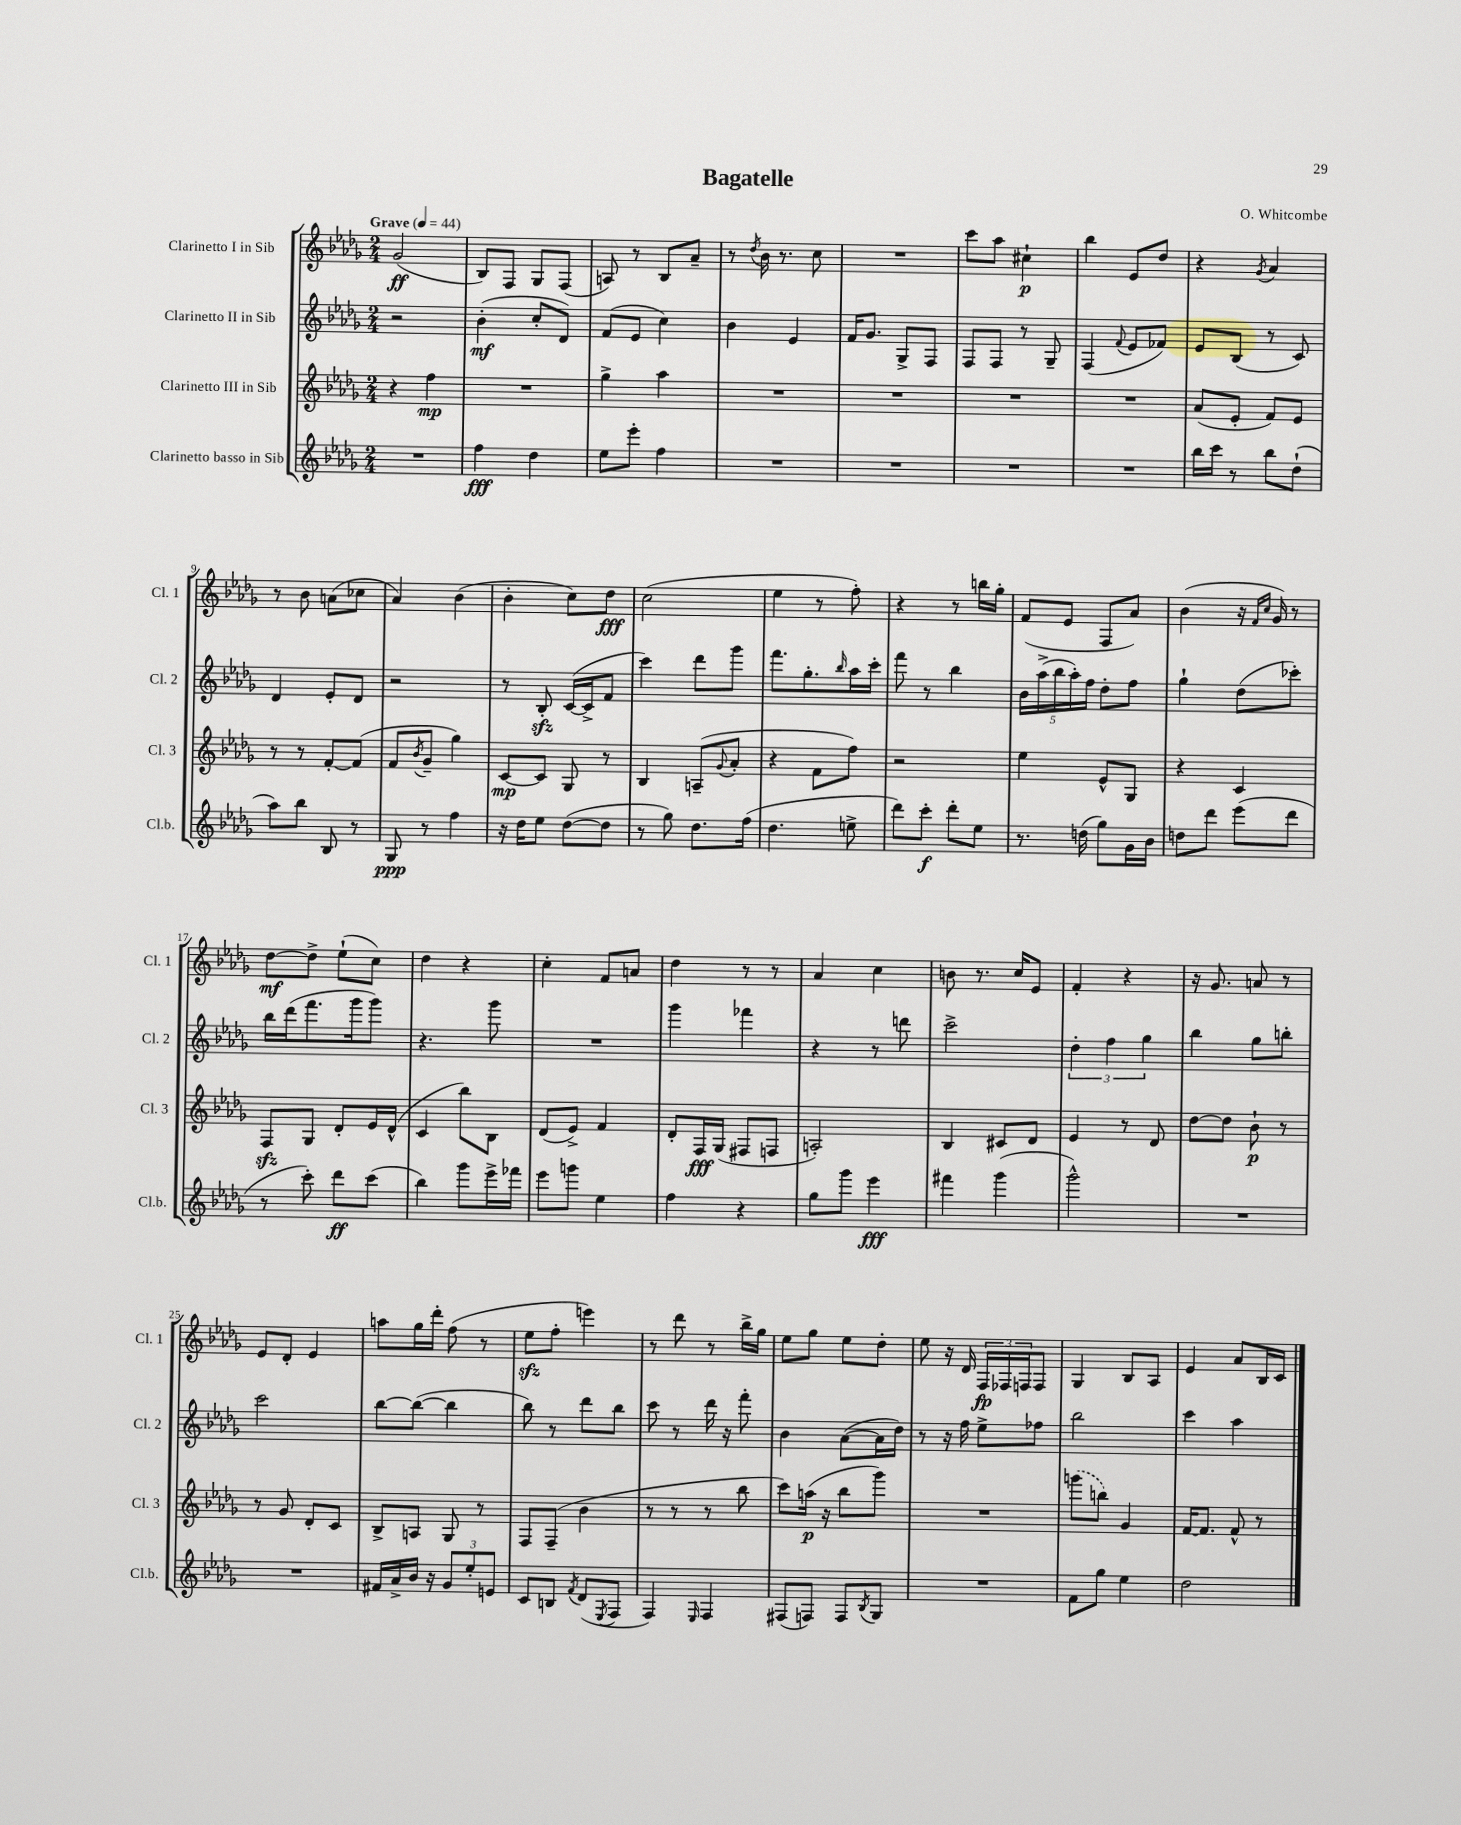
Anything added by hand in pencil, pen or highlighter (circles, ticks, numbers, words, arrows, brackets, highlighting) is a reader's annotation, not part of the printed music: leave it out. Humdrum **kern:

**kern	**dynam	**kern	**dynam	**kern	**dynam	**kern	**dynam
*part4	*part4	*part3	*part3	*part2	*part2	*part1	*part1
*staff4	*staff4	*staff3	*staff3	*staff2	*staff2	*staff1	*staff1
*I"Clarinetto basso in Sib	*	*I"Clarinetto III in Sib	*	*I"Clarinetto II in Sib	*	*I"Clarinetto I in Sib	*
*I'Cl.b.	*	*I'Cl. 3	*	*I'Cl. 2	*	*I'Cl. 1	*
*clefG2	*	*clefG2	*	*clefG2	*	*clefG2	*
*k[b-e-a-d-g-]	*	*k[b-e-a-d-g-]	*	*k[b-e-a-d-g-]	*	*k[b-e-a-d-g-]	*
*M2/4	*	*M2/4	*	*M2/4	*	*M2/4	*
*MM44	*	*MM44	*	*MM44	*	*MM44	*
=1	=1	=1	=1	=1	=1	=1	=1
!	!	!	!	!	!	!LO:TX:a:B:t=Grave	!
2r	.	4r	.	2r	.	(2g-/	ff
.	.	4ff\	mp	.	.	.	.
=2	=2	=2	=2	=2	=2	=2	=2
4ff\	fff	2r	.	(4b-'\	mf	8B-/L)	.
.	.	.	.	.	.	8F/J	.
4dd-\	.	.	.	8cc'/L	.	8G-/L	.
.	.	.	.	8d-/J)	.	(8F/J	.
=3	=3	=3	=3	=3	=3	=3	=3
8ee-\L	.	4gg-^\	.	(8f/L	.	8An/)	.
8eee-'\J	.	.	.	8e-/J	.	8r	.
4ff\	.	4aa-\	.	4cc\)	.	8B-/L	.
.	.	.	.	.	.	8a-~/J	.
=4	=4	=4	=4	=4	=4	=4	=4
2r	.	2r	.	4b-\	.	8r	.
.	.	.	.	.	.	8qdd-/	.
.	.	.	.	.	.	16b-\	.
.	.	.	.	.	.	8.r	.
.	.	.	.	4e-/	.	.	.
.	.	.	.	.	.	8cc\	.
=5	=5	=5	=5	=5	=5	=5	=5
2r	.	2r	.	16f/KL	.	2r	.
.	.	.	.	8.g-/J	.	.	.
.	.	.	.	8G-^/L	.	.	.
.	.	.	.	8F/J	.	.	.
=6	=6	=6	=6	=6	=6	=6	=6
2r	.	2r	.	8F/L	.	8ccc\L	.
.	.	.	.	8F/J	.	8aa-\J	.
.	.	.	.	8r	.	4cc#X`\	p
.	.	.	.	8G-~/	.	.	.
=7	=7	=7	=7	=7	=7	=7	=7
2r	.	2r	.	(4F/	.	4bb-\	.
.	.	.	.	8qqf/	.	.	.
.	.	.	.	8e-/L	.	8e-/L	.
.	.	.	.	8f-X/J)	.	8dd-/J	.
=8	=8	=8	=8	=8	=8	=8	=8
16bb-\LL	.	(8a-/L	.	8e-/L	.	4r	.
16ccc\JJ	.	.	.	.	.	.	.
8r	.	8e-'/J	.	(8B-/J	.	.	.
.	.	.	.	.	.	8qg-/	.
8bb-\L	.	8f/L)	.	8r	.	4a-/	.
(8dd-`\J	.	8e-/J	.	8c/)	.	.	.
!!LO:LB:g=z
=9	=9	=9	=9	=9	=9	=9	=9
8aa-\L)	.	8r	.	4d-/	.	8r	.
8bb-\J	.	8r	.	.	.	8b-\	.
8B-/	.	[8f'/L	.	8e-'/L	.	(8an\L	.
8r	.	(8f/J]	.	8d-/J	.	8cc-X\J	.
=10	=10	=10	=10	=10	=10	=10	=10
8G-/	ppp	8f/L	.	2r	.	4a-/)	.
.	.	8qb-/	.	.	.	.	.
8r	.	8g-~/J	.	.	.	.	.
4ff\	.	4gg-\)	.	.	.	(4b-\	.
=11	=11	=11	=11	=11	=11	=11	=11
16r	.	[8c/L	mp	8r	.	4b-'\	.
16dd-\KL	.	.	.	.	.	.	.
8ee-\J	.	8c/J]	.	8B-zz'/	.	.	.
([8dd-\L	.	8G-/	.	([16c/LL	.	8cc\L)	.
.	.	.	.	16c^/J]	.	.	.
8dd-\J]	.	8r	.	8f/J	.	8dd-\J	fff
=12	=12	=12	=12	=12	=12	=12	=12
8r	.	4B-/	.	4ccc\)	.	(2cc\	.
8gg-\)	.	.	.	.	.	.	.
8.dd-\L	.	(8An~/L	.	8ddd-\L	.	.	.
.	.	8qqg-/	.	.	.	.	.
.	.	8a-'/J	.	8ggg-\J	.	.	.
(16ff\Jk	.	.	.	.	.	.	.
=13	=13	=13	=13	=13	=13	=13	=13
4.dd-\	.	4r	.	8.fff\L	.	4ee-\	.
.	.	.	.	8.gg-'\	.	.	.
.	.	8f\L	.	.	.	8r	.
.	.	.	.	16qqbb-/	.	.	.
8een^\	.	8ff\J)	.	16aa-\L	.	8ff'\)	.
.	.	.	.	16ccc'\JJ	.	.	.
=14	=14	=14	=14	=14	=14	=14	=14
8ddd-\L)	.	2r	.	8fff\	.	4r	.
8ccc'\J	f	.	.	8r	.	.	.
8ddd-'\L	.	.	.	4bb-\	.	8r	.
8ee-\J	.	.	.	.	.	16bbn\LL	.
.	.	.	.	.	.	16gg-'\JJ	.
=15	=15	=15	=15	=15	=15	=15	=15
8.r	.	4ee-\	.	20b-\LL	.	(8f/L	.
.	.	.	.	(20aa-^\	.	.	.
.	.	.	.	20bb-\	.	.	.
.	.	.	.	.	.	8e-/J	.
.	.	.	.	20aa-'\)	.	.	.
(16ddn\	.	.	.	.	.	.	.
.	.	.	.	20ff\JJ	.	.	.
8gg-\L)	.	8e-^^/L	.	8dd-'\L	.	8F/L	.
16g-\L	.	8G-/J	.	8ff\J	.	8a-/J)	.
16b-\JJ	.	.	.	.	.	.	.
=16	=16	=16	=16	=16	=16	=16	=16
8ddn\L	.	4r	.	4gg-`\	.	(4b-\	.
8ddd-\J	.	.	.	.	.	.	.
(8eee-\L	.	4c/	.	(8dd-\L	.	16r	.
.	.	.	.	.	.	16qqf/LL	.
.	.	.	.	.	.	16qqcc/JJ	.
.	.	.	.	.	.	16g-/)	.
8ddd-\J	.	.	.	8ccc-X'\J)	.	8r	.
!!LO:LB:g=z
=17	=17	=17	=17	=17	=17	=17	=17
8r	.	8Fzz/L	.	16bb-\LL	.	[8dd-\L	mf
.	.	.	.	(16ddd-\J	.	.	.
8ccc'\)	.	8G-/J	.	8.fff\	.	8dd-^\J]	.
8ddd-\L	ff	8d-'/L	.	.	.	(8ee-`\L	.
.	.	.	.	16ggg-\k	.	.	.
(8ccc\J	.	16e-/L	.	8ggg-\J)	.	8cc\J)	.
.	.	(16d-^^/JJ	.	.	.	.	.
=18	=18	=18	=18	=18	=18	=18	=18
4bb-\)	.	4c/	.	4.r	.	4dd-\	.
8ggg-\L	.	8bb-\L)	.	.	.	4r	.
16eee-^\L	.	8B-\J	.	8ggg-\	.	.	.
16fff-X\JJ	.	.	.	.	.	.	.
=19	=19	=19	=19	=19	=19	=19	=19
8eee-\L	.	(8d-/L	.	2r	.	4cc'\	.
8gggn\J	.	8e-^/J)	.	.	.	.	.
4ee-\	.	4f/	.	.	.	8f/L	.
.	.	.	.	.	.	8an/J	.
=20	=20	=20	=20	=20	=20	=20	=20
4ff\	.	8d-'/L	.	4ggg-\	.	4dd-\	.
.	.	16F/L	fff	.	.	.	.
.	.	(16G-/JJ	.	.	.	.	.
4r	.	8F#X/L	.	4fff-X\	.	8r	.
.	.	8Fn/J	.	.	.	8r	.
=21	=21	=21	=21	=21	=21	=21	=21
8gg-\L	.	2An'/)	.	4r	.	4a-/	.
8ggg-\J	.	.	.	.	.	.	.
4eee-\	fff	.	.	8r	.	4cc\	.
.	.	.	.	8dddn\	.	.	.
=22	=22	=22	=22	=22	=22	=22	=22
4fff#X\	.	4B-/	.	2ccc^\	.	8bn\	.
.	.	.	.	.	.	8.r	.
(4ggg-\	.	8c#X/L	.	.	.	.	.
.	.	.	.	.	.	16cc/KL	.
.	.	8d-/J	.	.	.	8e-/J	.
=23	=23	=23	=23	=23	=23	=23	=23
2ggg-^^\)	.	4e-/	.	6dd-'\	.	4f'/	.
.	.	.	.	6ff\	.	.	.
.	.	8r	.	.	.	4r	.
.	.	.	.	6gg-\	.	.	.
.	.	8d-/	.	.	.	.	.
=24	=24	=24	=24	=24	=24	=24	=24
2r	.	[8dd-\L	.	4bb-\	.	16r	.
.	.	.	.	.	.	8.g-/	.
.	.	8dd-\J]	.	.	.	.	.
.	.	8b-`\	p	8gg-\L	.	8an/	.
.	.	8r	.	8bbn'\J	.	8r	.
!!LO:LB:g=z
=25	=25	=25	=25	=25	=25	=25	=25
2r	.	8r	.	2ccc\	.	8e-/L	.
.	.	8g-/	.	.	.	8d-'/J	.
.	.	8d-'/L	.	.	.	4e-/	.
.	.	8c/J	.	.	.	.	.
=26	=26	=26	=26	=26	=26	=26	=26
16f#X/LL	.	8B-^/L	.	[8bb-\L	.	8aan\L	.
16a-^/	.	.	.	.	.	.	.
16b-/JJ	.	8An/J	.	(8bb-\J_	.	16gg-\L	.
16r	.	.	.	.	.	16ddd-'\JJ	.
12g-/L	.	8G-/	.	4bb-\]	.	(8ff\	.
12ee-'/	.	.	.	.	.	.	.
.	.	8r	.	.	.	8r	.
12en/J	.	.	.	.	.	.	.
=27	=27	=27	=27	=27	=27	=27	=27
8c/L	.	8F/L	.	8bb-\)	.	8ee-zz\L	.
8Bn/J	.	(8F~/J	.	8r	.	8ff'\J	.
8qf/	.	.	.	.	.	.	.
(8d-/L	.	4b-\	.	8ddd-\L	.	4eeen\)	.
8qE-/	.	.	.	.	.	.	.
8F/J	.	.	.	8bb-\J	.	.	.
=28	=28	=28	=28	=28	=28	=28	=28
4F/)	.	8r	.	8ccc\	.	8r	.
.	.	8r	.	8r	.	8ddd-\	.
16qqE-/	.	.	.	.	.	.	.
4F/	.	8r	.	16ddd-\	.	8r	.
.	.	.	.	16r	.	.	.
.	.	8bb-\	.	8fff'\	.	16bb-^\LL	.
.	.	.	.	.	.	16gg-\JJ	.
=29	=29	=29	=29	=29	=29	=29	=29
(8F#X/L	.	8ccc\L)	.	4b-\	.	8ee-\L	.
8Fn/J)	.	(16aan\Jk	p	.	.	8gg-\J	.
.	.	16r	.	.	.	.	.
8F/L	.	8bb-\L	.	([8a-\L	.	8ee-\L	.
8qB-/	.	.	.	.	.	.	.
8G-/J	.	8ggg-\J)	.	16a-\L]	.	8dd-'\J	.
.	.	.	.	16dd-\JJ)	.	.	.
=30	=30	=30	=30	=30	=30	=30	=30
2r	.	2r	.	8r	.	8ee-\	.
.	.	.	.	16r	.	16r	.
.	.	.	.	16ff\	.	16d-/	.
.	.	.	.	8ee-^\L	.	24F/LL	fp
.	.	.	.	.	.	24F-X/	.
.	.	.	.	.	.	24Fn/J	.
.	.	.	.	8ff-X\J	.	8F/J	.
=31	=31	=31	=31	=31	=31	=31	=31
8f\L	.	(8gggn\L	.	2bb-\	.	4G-/	.
8gg-\J	.	8bbn\J)	.	.	.	.	.
4ee-\	.	4g-/	.	.	.	8B-/L	.
.	.	.	.	.	.	8A-/J	.
=32	=32	=32	=32	=32	=32	=32	=32
2dd-\	.	[16f/KL	.	4ccc\	.	4e-/	.
.	.	8.f/J]	.	.	.	.	.
.	.	8f^^/	.	4aa-\	.	8a-/L	.
.	.	8r	.	.	.	16B-/L	.
.	.	.	.	.	.	16c/JJ	.
==	==	==	==	==	==	==	==
*-	*-	*-	*-	*-	*-	*-	*-
